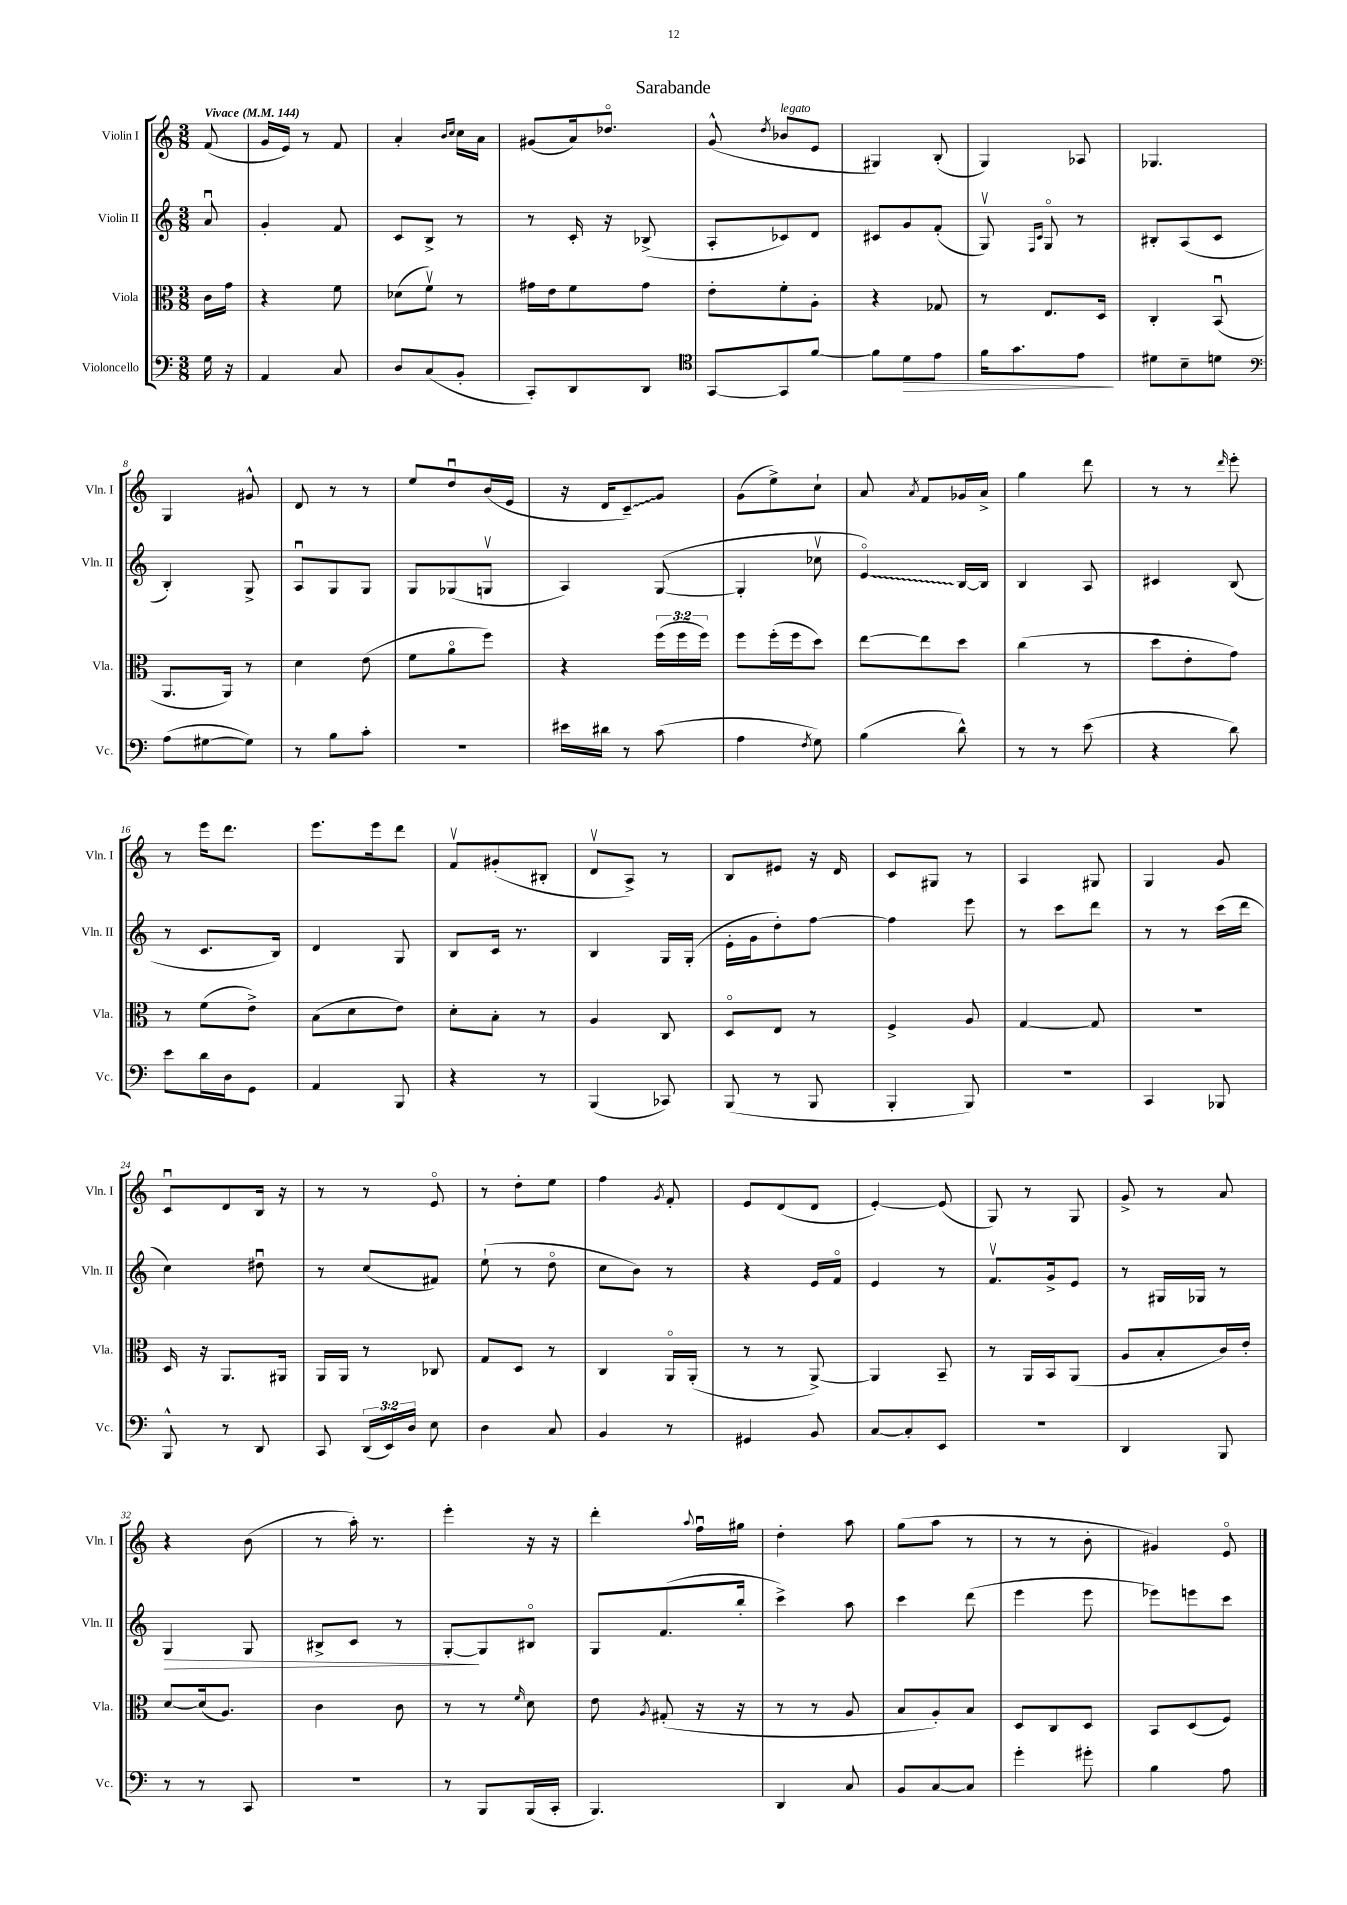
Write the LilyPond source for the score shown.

\header { title = "Sarabande" }
<<
\new StaffGroup <<
\new Staff = "s0" \with { instrumentName = "Violin I" shortInstrumentName = "Vln. I" } {
    \clef treble \key c \major \numericTimeSignature \time 3/8 \partial 8 \tempo "Vivace" 4 = 144
    \autoBeamOff f'8( |
    g'16[ e'16]) r8 f'8 |
    a'4-. \grace { b'16[ c''16] } c''16[ a'16] |
    gis'8[( a'16) des''8.]\flageolet |
    g'8-^( \acciaccatura { d''8 } bes'8[^\markup { \italic "legato" } e'8] |
    gis4) b8-.( |
    g4) aes8 |
    ges4. |
    g4 gis'8-^ |
    d'8 r8 r8 |
    e''8[ d''8\downbow b'16( e'16] |
    r16 d'16[ \once \override Glissando.style = #'zigzag c'8--\glissando) g'8] |
    g'8[( e''8->) c''8]-! |
    a'8 \acciaccatura { a'8 } f'8[ ges'16 a'16]-> |
    g''4 d'''8 |
    r8 r8 \grace { d'''16 } e'''8-. |
    r8 e'''16[ d'''8.] |
    e'''8.[ e'''16 d'''8] |
    f'8[\upbow gis'8-.( bis8]-. |
    d'8[\upbow a8]->) r8 |
    b8[ eis'8] r16 d'16 |
    c'8[ gis8] r8 |
    a4 gis8 |
    g4 g'8 |
    c'8[\downbow d'8 b16] r16 |
    r8 r8 e'8\flageolet |
    r8 d''8[-. e''8] |
    f''4 \acciaccatura { g'8 } f'8-. |
    e'8[ d'8( d'8] |
    e'4~-.) e'8( |
    g8) r8 g8 |
    g'8-> r8 a'8 |
    r4 b'8( |
    r8 a''16-.) r8. |
    e'''4-. r16 r16 |
    d'''4-. \appoggiatura { a''8 } f''16[\downbow gis''16] |
    d''4-. a''8 |
    g''8[( a''8] r8 |
    r8 r8 b'8-. |
    gis'4) e'8\flageolet \bar "|." |
}
\new Staff = "s1" \with { instrumentName = "Violin II" shortInstrumentName = "Vln. II" } {
    \clef treble \key c \major \numericTimeSignature \time 3/8 \partial 8
    \autoBeamOff a'8\downbow |
    g'4-. f'8 |
    c'8[ b8]-> r8 |
    r8 c'16-. r16 bes8->( |
    a8[-. ces'8) d'8] |
    cis'8[ g'8 f'8]-.( |
    g8\upbow) \grace { f16[ c'16] } g8\flageolet r8 |
    bis8[-. a8( c'8] |
    b4-.) g8-> |
    a8[\downbow g8 g8] |
    g8[ ges8( g8]\upbow |
    a4) g8~( |
    g4-. ces''8\upbow |
    \once \override Glissando.style = #'zigzag e'4\flageolet\glissando) b16[~ b16] |
    b4 a8 |
    cis'4 b8( |
    r8 c'8.[ b16]) |
    d'4 g8 |
    b8[ c'16] r8. |
    b4 g16[ g16]-.( |
    e'16[-. g'16 d''8-.) f''8]~ |
    f''4 e'''8 |
    r8 c'''8[ d'''8] |
    r8 r8 c'''16[( d'''16] |
    c''4) dis''8\downbow |
    r8 c''8[( fis'8]) |
    e''8-!( r8 d''8\flageolet |
    c''8[ b'8]) r8 |
    r4 e'16[ f'16]\flageolet |
    e'4 r8 |
    f'8.[\upbow g'16-> e'8] |
    r8 gis16[ ges16] r8 |
    g4\> g8 |
    bis8[-> c'8] r8 |
    g8[~-.\! g8 bis8]\flageolet |
    g8[ f'8.( b''16]-. |
    c'''4->) a''8 |
    c'''4 d'''8( |
    e'''4 e'''8 |
    ees'''8[) e'''8 c'''8] \bar "|." |
}
\new Staff = "s2" \with { instrumentName = "Viola" shortInstrumentName = "Vla." } {
    \clef alto \key c \major \numericTimeSignature \time 3/8 \override Staff.TupletNumber.text = #tuplet-number::calc-fraction-text \partial 8
    \autoBeamOff c'16[ g'16] |
    r4 f'8 |
    des'8[( f'8]\upbow) r8 |
    gis'16[ e'16 f'8 gis'8] |
    e'8[-. f'8-. a8]-. |
    r4 ges8 |
    r8 e8.[ d16] |
    c4-. b,8\downbow( |
    a,8.[ a,16]) r8 |
    d'4 e'8( |
    f'8[ a'8\flageolet f''8]) |
    r4 \tuplet 3/2 { f''16[( f''16 f''16]) } |
    f''8[ f''16-.( f''16 d''8]) |
    e''8[~ e''8 d''8] |
    c''4( r8 |
    d''8[ e'8-. g'8]) |
    r8 f'8[( e'8]->) |
    b8[( d'8 e'8]) |
    d'8[-. b8]-. r8 |
    a4 c8 |
    d8[\flageolet e8] r8 |
    f4-> a8 |
    g4~ g8 |
    R4. |
    d16 r16 a,8.[ ais,16] |
    a,16[ a,16] r8 ces8 |
    g8[ d8] r8 |
    c4 a,16[\flageolet a,16]-.( |
    r8 r8 a,8~->) |
    a,4 b,8-- |
    r8 a,16[ b,16 a,8]( |
    a8[ b8-. c'16) e'16]-. |
    d'8[~ d'16( a8.]) |
    c'4 c'8 |
    r8 r8 \grace { f'16 } d'8 |
    e'8 \acciaccatura { a8 } gis8-.( r16 r16 |
    r8 r8 a8 |
    b8[ a8-.) b8] |
    d8[ c8 d8] |
    b,8[ d8( f8]) \bar "|." |
}
\new Staff = "s3" \with { instrumentName = "Violoncello" shortInstrumentName = "Vc." } {
    \clef bass \key c \major \numericTimeSignature \time 3/8 \override Staff.TupletNumber.text = #tuplet-number::calc-fraction-text \partial 8
    \autoBeamOff g16 r16 |
    a,4 c8 |
    d8[ c8( b,8]-. |
    c,8[-.) d,8 d,8] |
    \clef tenor g,8[~ g,8 f'8]~ |
    f'8[ d'8\> e'8] |
    f'16[ g'8. e'8]\! |
    dis'8[ b8-- d'8] |
    \clef bass a8[( gis8~ gis8]) |
    r8 b8[ c'8]-. |
    R4. |
    eis'16[ dis'16] r8 c'8( |
    a4 \acciaccatura { f8 } g8) |
    b4( d'8-^) |
    r8 r8 e'8( |
    r4 d'8) |
    e'8[ d'16 d16 g,8] |
    a,4 b,,8 |
    r4 r8 |
    b,,4( ces,8) |
    b,,8( r8 b,,8 |
    b,,4-. b,,8) |
    r4. |
    c,4 bes,,8 |
    b,,8-^ r8 d,8 |
    c,8 \tuplet 3/2 { d,16[( e,16) d16] } e8 |
    d4 c8 |
    b,4 r8 |
    gis,4 b,8 |
    c8[~ c8-. e,8] |
    R4. |
    d,4 b,,8 |
    r8 r8 c,8 |
    R4. |
    r8 b,,8[ b,,16( c,16]-. |
    b,,4.) |
    d,4 c8 |
    b,8[ c8~ c8] |
    g'4-. gis'8-. |
    b4 a8 \bar "|." |
}
>>
>>
